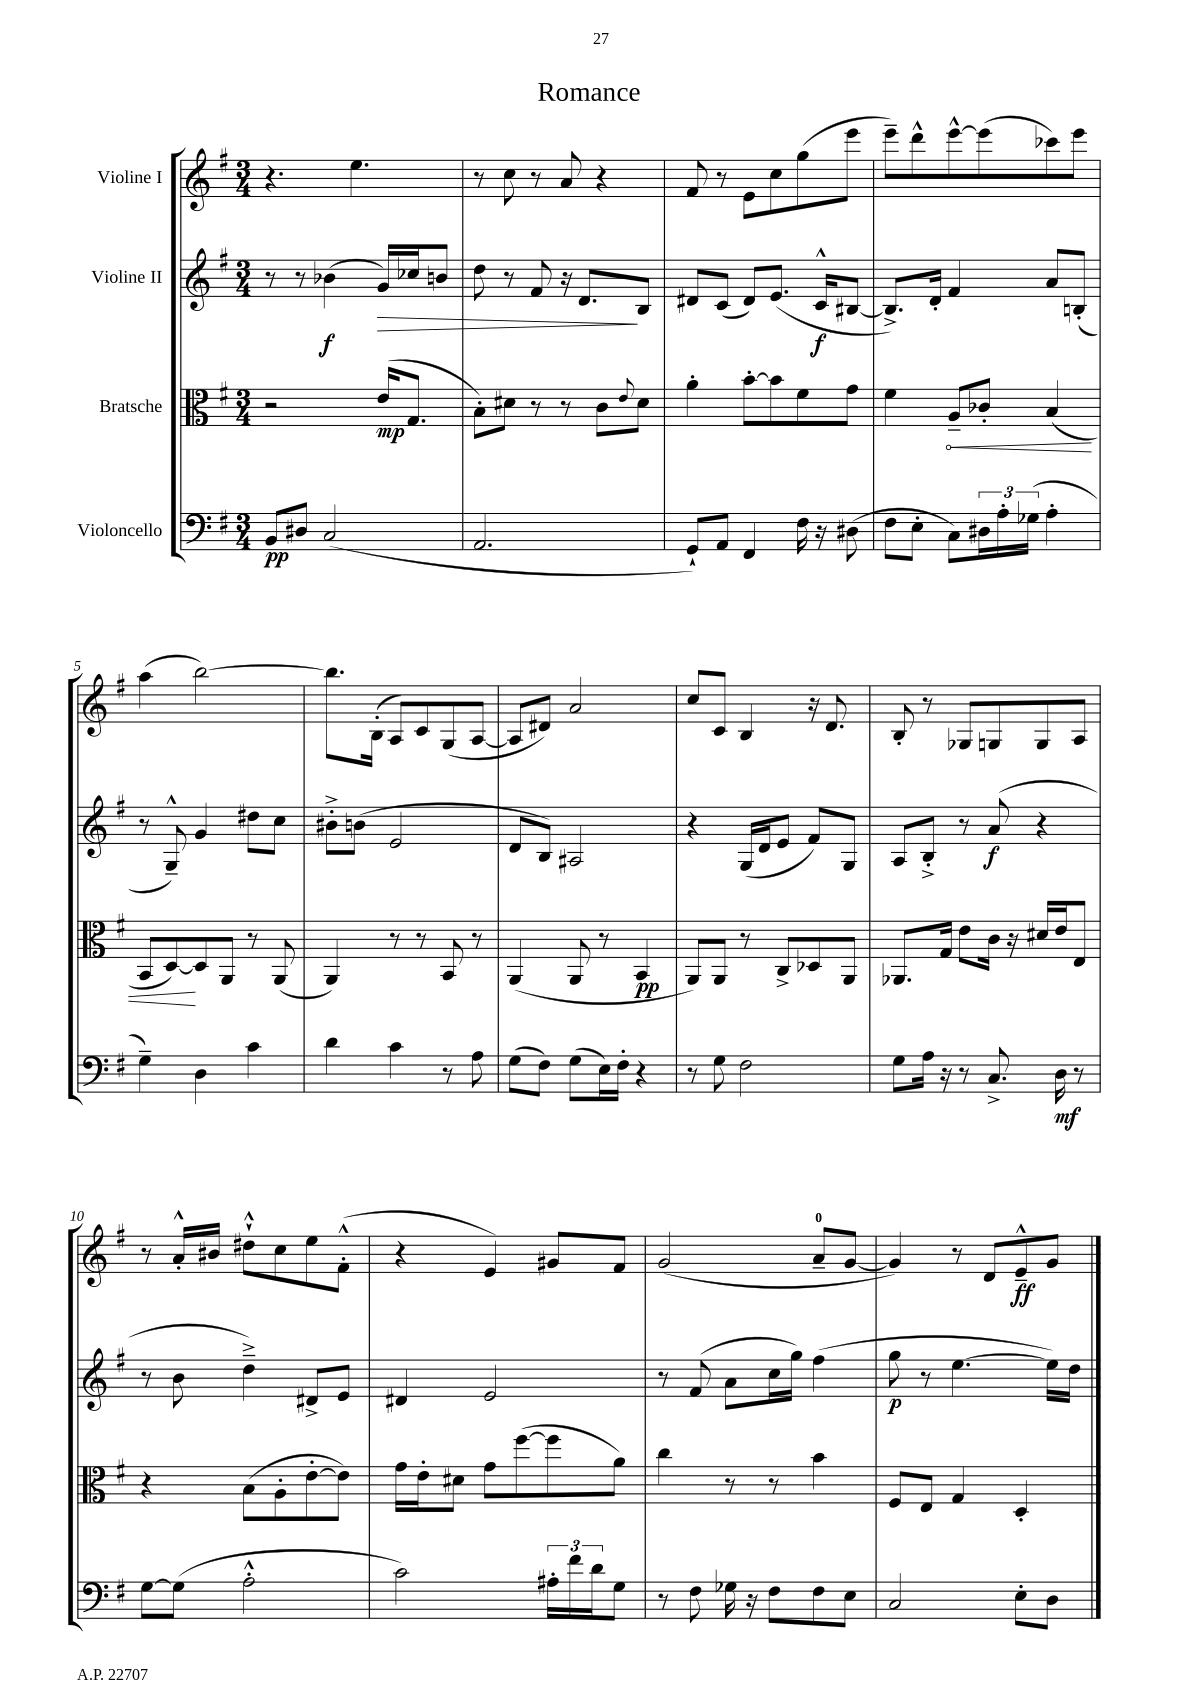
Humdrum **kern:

**kern	**kern	**kern	**kern
*staff4	*staff3	*staff2	*staff1
*clefF4	*clefC3	*clefG2	*clefG2
*k[f#]	*k[f#]	*k[f#]	*k[f#]
*M3/4	*M3/4	*M3/4	*M3/4
8BB/L	2r	8r	4.r
8D#/J	.	8r	.
(2C/	.	(4b-\	.
.	.	.	4.ee\
.	(16e/LK	16g/LL)	.
.	8.G/J	16cc-/J	.
.	.	8b/J	.
=	=	=	=
2.AA/	8B'\L)	8dd\	8r
.	8d#\J	8r	8cc\
.	8r	8f#/	8r
.	8r	16r	8a/
.	.	8.d/L	.
.	8c\L	.	4r
.	8qqe/	.	.
.	8d#\J	8B/J	.
=	=	=	=
8GG`/L)	4a'\	8d#/L	8f#/
8AA/J	.	(8c/J	8r
4FF#/	[8b'\L	8d#/L)	8e\L
.	8b\]	(8.e/J	8cc\
16F#\	8f#\	.	(8gg\
16r	.	16c^^/LK	.
(8D#\	8g\J	[8B#/J	8eee\J
=	=	=	=
8F#\L	4f#\	8.B#^/]L)	8eee~\L)
8E'\J	.	.	8ddd^^\
.	.	16d'/Jk	.
8C\L)	8A~/L	4f#/	[8eee^^\
24D#\L	8c-'/J	.	(8eee\]
24A'\	.	.	.
(24G-\JJ	.	.	.
4A'\	(4B/	8a/L	8ccc-\)
.	.	(8B'/J	8eee\J
=	=	=	=
4G~\)	8BB/L	8r	(4aa\
.	[8D/)	8G~^^/)	.
4D\	8D/]	4g/	[2bb\)
.	8AA/J	.	.
4c\	8r	8dd#\L	.
.	(8AA/	8cc\J	.
=	=	=	=
4d\	4AA/)	8b#'^\L	8.bb\]L
.	.	(8b\J	.
.	.	.	(16B'\Jk
4c\	8r	2e/	8A/L)
.	8r	.	8c/
8r	8BB/	.	(8G/
8A\	8r	.	[8A/J
=	=	=	=
(8G\L	(4AA/	8d/L	8A/]L
8F#\J)	.	8B/J)	8d#/J)
(8G\L	8AA/	2A#/	2a/
16E\L)	8r	.	.
16F#'\JJ	.	.	.
4r	4BB/	.	.
=	=	=	=
8r	8AA/L)	4r	8cc/L
8G\	8AA/J	.	8c/J
2F#\	8r	(16G/LL	4B/
.	.	16d/J	.
.	8C^/L	8e/J	.
.	8D-/	8f#/L)	16r
.	.	.	8.d/
.	8AA/J	8G/J	.
=	=	=	=
8G\L	8.AA-/L	8A/L	8B'/
16A\Jk	.	8B'^/J	8r
16r	16G/Jk	.	.
8r	8e\L	8r	8G-/L
8.C^/	16c\Jk	(8a/	8G/
.	16r	.	.
.	16d#/LL	4r	8G/
16D\	16e/J	.	.
8r	8E/J	.	8A/J
=	=	=	=
[8G\L	4r	8r	8r
(8G\]J	.	8b\	16a'^^/LL
.	.	.	16b#/JJ
2A'^^\	(8B\L	4dd~^\)	8dd#`^^\L
.	8A'\	.	8cc\
.	[8e'\	8d#^/L	8ee\
.	8e\]J)	8e/J	(8f#'^^\J
=	=	=	=
2c\)	16g\LL	4d#/	4r
.	16e'\J	.	.
.	8d#\J	.	.
.	8g\L	2e/	4e/)
.	([8ff#\	.	.
24A#'\LL	8ff#\]	.	8g#/L
24f#\	.	.	.
24d\J	.	.	.
8G\J	8a\J)	.	8f#/J
=	=	=	=
8r	4cc\	8r	(2g/
8F#\	.	(8f#/	.
16G-\	8r	8a\L	.
16r	.	.	.
8F#\L	8r	16cc\L	.
.	.	16gg\JJ)	.
8F#\	4b\	(4ff#\	8a~/L
8E\J	.	.	[8g/J
=	=	=	=
2C/	8F#/L	8gg\	4g/])
.	8E/J	8r	.
.	4G/	[4.ee\	8r
.	.	.	8d/L
8E'\L	4D'/	.	8e~^^/
8D\J	.	16ee\]LL)	8g/J
.	.	16dd\JJ	.
==	==	==	==
*-	*-	*-	*-
